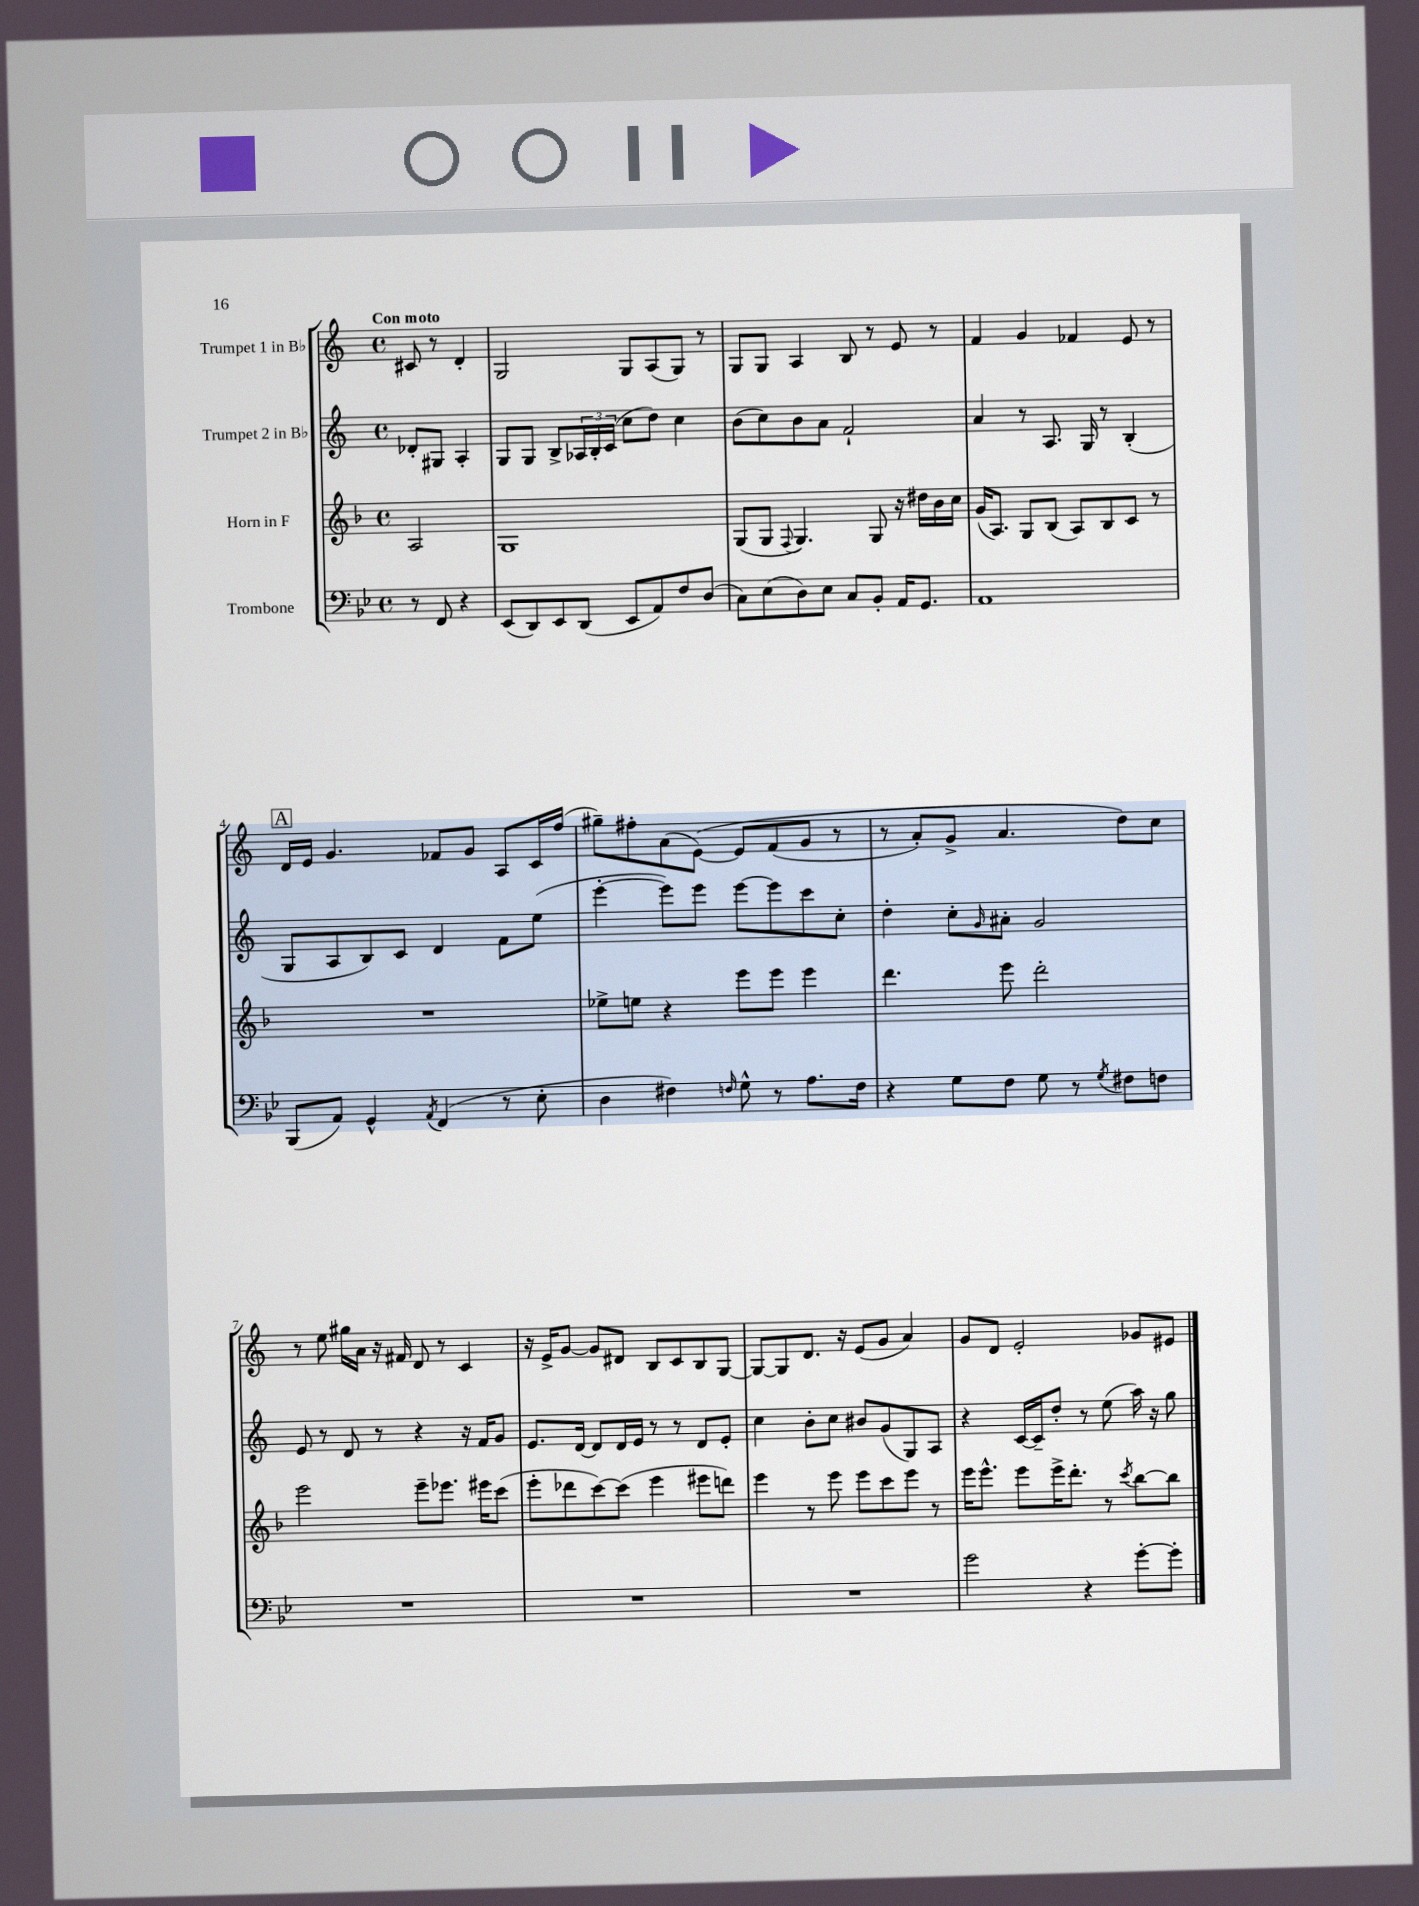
<<
\new StaffGroup <<
\new Staff = "s0" \with { instrumentName = "Trumpet 1 in Bb" } {
    \clef treble \key c \major \defaultTimeSignature \time 4/4 \partial 2 \tempo "Con moto"
    cis'8 r8 d'4-. |
    g2 g8 a8( g8) r8 |
    g8 g8 a4 b8 r8 e'8 r8 |
    f'4 g'4 fes'4 e'8 r8 |
    \mark \markup { \box "A" } d'16 e'16 g'4. fes'8 g'8 a8 c'16 f''16( |
    gis''8--) fis''8-. a'8( e'8~)\( e'8 f'8( g'8 r8 |
    r8 a'8-.) g'8-> a'4. d''8\) c''8 |
    r8 e''8 gis''16 a'16 r16 fis'16 d'8 r8 c'4 |
    r16 e'16-> g'8~ g'8 dis'8 b8 c'8 b8 g8~ |
    g8~ g8 d'8. r16 e'8( g'8 a'4) |
    g'8 d'8 e'2-. ges'8 eis'8 \bar "|." |
}
\new Staff = "s1" \with { instrumentName = "Trumpet 2 in Bb" } {
    \clef treble \key c \major \defaultTimeSignature \time 4/4 \partial 2
    des'8-. gis8 a4-. |
    g8 g8 b8-> \tuplet 3/2 { aes16 b16-. c'16( } c''8 d''8) c''4 |
    b'8( c''8) b'8 a'8 f'2-! |
    a'4 r8 a8. g16 r8 b4-.( |
    \mark \markup { \box "A" } g8 a8 b8) c'8 d'4 f'8 e''8( |
    e'''4~-. e'''8) e'''8 e'''8~ e'''8 c'''8 c''8-. |
    d''4-. c''8-. \grace { g'16 } ais'8-. g'2 |
    e'8 r8 d'8 r8 r4 r16 f'16 g'8 |
    e'8. d'16~ d'8 d'16 e'16 r8 r8 d'8 e'8-. |
    c''4 b'8-. c''8 bis'8 g'8( g8) a8 |
    r4 c'16~ c'16-- d''8-. r8 e''8( a''16) r16 g''8 \bar "|." |
}
\new Staff = "s2" \with { instrumentName = "Horn in F" } {
    \clef treble \key f \major \defaultTimeSignature \time 4/4 \partial 2
    a2 |
    g1 |
    g8( g8 \appoggiatura { f8 } g4.) g8 r16 dis''16 bes'16 c''16 |
    g'16( a8.) g8 bes8( a8) bes8 c'8 r8 |
    \mark \markup { \box "A" } R1 |
    ees''8-> e''8 r4 e'''8 e'''8 e'''4 |
    d'''4. e'''8 d'''2-. |
    e'''2 e'''8-- ees'''8. eis'''16 c'''8( |
    e'''8-. des'''8 c'''8~) c'''8( e'''4 eis'''8 d'''8) |
    e'''4 r8 e'''8 e'''8 c'''8 e'''8 r8 |
    e'''16 e'''8.-^ e'''8 e'''16-> d'''8.-. r8 \acciaccatura { c'''8 } bes''8~ bes''8 \bar "|." |
}
\new Staff = "s3" \with { instrumentName = "Trombone" } {
    \clef bass \key bes \major \defaultTimeSignature \time 4/4 \partial 2
    r8 f,8 r4 |
    ees,8( d,8) ees,8 d,8( ees,8 a,8) f8 d8( |
    c8) ees8( d8) ees8 c8 bes,8-. a,16 g,8. |
    a,1 |
    \mark \markup { \box "A" } bes,,8( a,8) g,4-^ \acciaccatura { a,8 } f,4( r8 ees8-. |
    d4 fis4) \grace { f16 } g8-^ r8 a8. f16 |
    r4 g8 f8 g8 r8 \acciaccatura { g8 } fis8 f8 |
    R1 |
    R1 |
    R1 |
    g'2 r4 g'8~-. g'8-. \bar "|." |
}
>>
>>
